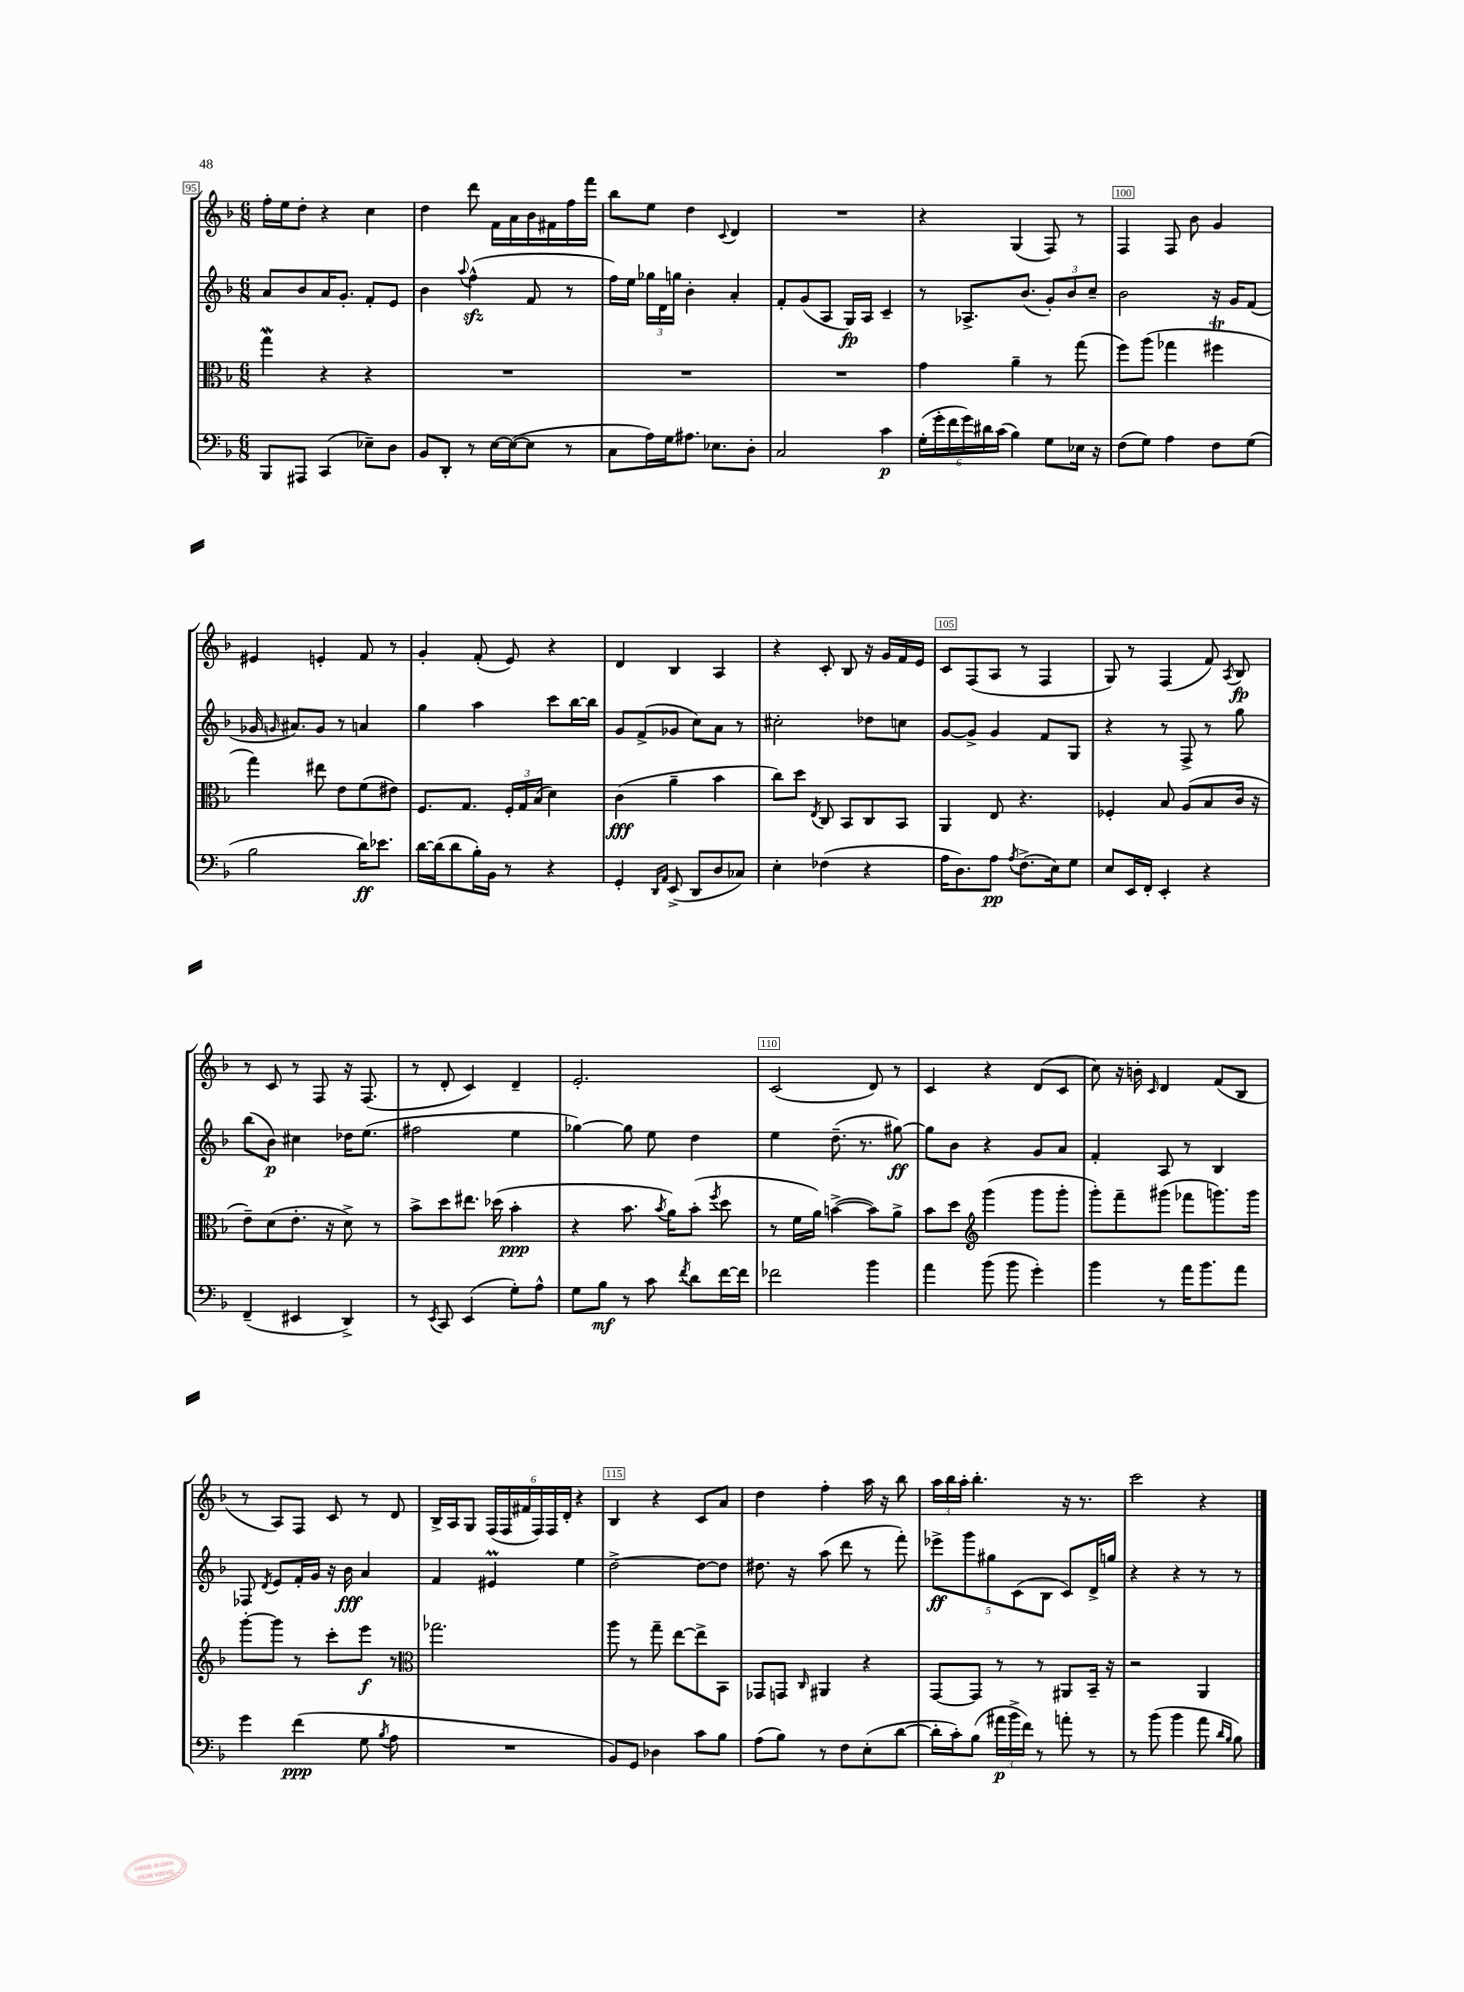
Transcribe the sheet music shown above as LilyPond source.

<<
\new StaffGroup <<
\new Staff = "s0" {
    \clef treble \key f \major \numericTimeSignature \time 6/8
    \autoBeamOff f''16[-. e''16 d''8]-. r4 c''4 |
    d''4 d'''8 f'16[ a'16 bes'16 fis'16 f''16 f'''16] |
    bes''8[ e''8] d''4 \appoggiatura { c'8 } d'4 |
    R2. |
    r4 g4( f8) r8 |
    f4 f8 bes'8 g'4 |
    eis'4 e'4-. f'8 r8 |
    g'4-. f'8-.( e'8) r4 |
    d'4 bes4 a4 |
    r4 c'8-. bes8 r16 g'16[ f'16 e'16] |
    c'8[ f8( a8] r8 f4 |
    g8) r8 f4( f'8) \acciaccatura { a8 } bes8\fp |
    r8 c'8 r8 f8 r16 f8.( |
    r8 d'8-. c'4) d'4-- |
    e'2.-. |
    c'2( d'8) r8 |
    c'4 r4 d'8[( c'8] |
    c''8) r16 b'16-. \grace { c'16 } d'4 f'8[( bes8] |
    r8 a8[) f8] c'8 r8 d'8 |
    bes16[-> a16 g8] \tuplet 6/4 { f16[( f16 fis'16 f16) f16 d'16]-. } r4 |
    bes4 r4 c'8[ a'8] |
    d''4 f''4-. a''16 r16 bes''8 |
    \tuplet 3/2 { a''16[ bes''16 a''16]-. } bes''4.-. r16 r8. |
    c'''2 r4 \bar "|." |
}
\new Staff = "s1" {
    \clef treble \key f \major \numericTimeSignature \time 6/8
    \autoBeamOff a'8[ bes'8 a'16 g'8.]-. f'8[-. e'8] |
    bes'4 \appoggiatura { a''8 } f''4-^\sfz( f'8 r8 |
    f''16[) e''16] \tuplet 3/2 { ges''16[ d'16 g''16] } bes'4-. a'4-. |
    f'8[-. g'8( a8] g16[\fp) a16] c'4-- |
    r8 aes8.[-> bes'8.]( \tuplet 3/2 { g'8[-.) bes'8 c''8]-- } |
    bes'2 r16 g'16[ f'8]( |
    ges'16 \grace { g'16 } ais'8.[) g'8] r8 a'4 |
    g''4 a''4 c'''8[ bes''16~ bes''16] |
    g'8[ f'8->( ges'8] c''8[) a'8] r8 |
    cis''2-. des''8[ c''8] |
    g'8[~ g'8]-> g'4 f'8[ g8] |
    r4 r8 f8-> r8 g''8 |
    bes''8[( bes'8]\p) cis''4 des''16[ e''8.]( |
    fis''2 e''4 |
    ges''4~) ges''8 e''8 d''4 |
    e''4 d''8.--( r8. gis''8~\ff) |
    gis''8[ bes'8] r4 g'8[ a'8] |
    f'4-. a8 r8 bes4 |
    fes8 \acciaccatura { d'8 } e'8[ f'16-. g'16] r16 bes'16\fff a'4 |
    f'4 eis'4\prall e''4 |
    d''2~-> d''8[~ d''8] |
    dis''8. r16 a''8( d'''8 r8 f'''8-.) |
    \tuplet 5/4 { ees'''8[->\ff g'''8 gis''8 c'8( bes8] } c'8[) d'16-> g''16] |
    r4 r4 r8 r8 \bar "|." |
}
\new Staff = "s2" {
    \clef alto \key f \major \numericTimeSignature \time 6/8
    \autoBeamOff g''4\mordent r4 r4 |
    R2. |
    R2. |
    R2. |
    g'4 a'4-- r8 g''8( |
    f''8[) a''8]( ges''4 fis''4\trill |
    g''4) eis''8 e'8[ f'8( eis'8]) |
    f8.[ g8.] \tuplet 3/2 { f16[-. g16 bes16]( } d'4) |
    c'4\fff( a'4-- bes'4 |
    c''8[) d''8] \acciaccatura { e8 } c8 bes,8[ c8 bes,8] |
    a,4 e8 r4. |
    fes4-. bes8 a8[( bes8 c'16] r16 |
    e'8[--) d'8( e'8.]-. r16 d'8->) r8 |
    bes'8[-> d''8 eis''8.] des''16( bes'4-.\ppp |
    r4 bes'8. \acciaccatura { bes'8 } a'16[) bes'8]-.( \acciaccatura { f''8 } d''8 |
    r8 f'16[ a'16]) b'4~->( b'8[) a'8]-> |
    bes'8[ d''8] \clef treble g'''4( g'''8[ g'''8]-. |
    g'''8[-.) f'''8-- gis'''8]( fes'''8[ g'''8.) g'''16] |
    g'''8[~-. g'''8] r8 c'''8[-. e'''8]\f r8 |
    \clef alto ges''2. |
    a''8 r8 g''8-- e''8[~ e''8-> bes,8] |
    ges,8[ g,8] \grace { c16 } ais,4 r4 |
    g,8[~ g,8] r8 r8 ais,8[ bes,16]-- r16 |
    r2 a,4 \bar "|." |
}
\new Staff = "s3" {
    \clef bass \key f \major \numericTimeSignature \time 6/8
    \autoBeamOff bes,,8[ ais,,8] c,4( ees8[--) d8] |
    bes,8[ d,8]-. r8 e16[~ e16~( e8] r8 |
    c8[ a16) g16 ais8.] ees8.[ d8]-. |
    c2 c'4\p |
    \tuplet 6/4 { g16[-.( g'16-. f'16 g'16) dis'16 c'16]( } bes4) g8[ ees16] r16 |
    f8[( g8]) a4 f8[ g8]( |
    bes2 d'16[\ff) ees'8.] |
    d'16[~ d'16( d'8 bes16-.) bes,16] r8 r4 |
    g,4-. \grace { d,16[ a,16] } e,8->( d,8[ d8 ces8]) |
    e4-. fes4( r4 |
    a16[ d8.) a8]\pp \acciaccatura { a8 } f8.[->( e16) g8] |
    e8[ e,16 f,16]-. e,4-. r4 |
    f,4--( eis,4 d,4->) |
    r8 \acciaccatura { e,8 } c,8 e,4( g8[-.) a8]-^ |
    g8[ bes8]\mf r8 c'8 \acciaccatura { f'8 } d'8[ f'16~ f'16] |
    fes'2 bes'4 |
    a'4 bes'8( bes'8 g'4-.) |
    bes'4 r8 a'16[ bes'8. a'8] |
    g'4 f'4\ppp( g8 \acciaccatura { bes8 } a8 |
    R2. |
    bes,8[) g,8] des4 c'8[ bes8] |
    a8[( bes8]) r8 f8[ e8-.( d'8]~ |
    d'16[-. c'16-.) bes8]( \tuplet 3/2 { ais'16[\p bes'16-> f'16]) } r8 a'8-. r8 |
    r8 bes'8( bes'4 a'8 \grace { d'16[ bes16] } bes8) \bar "|." |
}
>>
>>
\layout { \context { \Score currentBarNumber = #95 \override BarNumber.break-visibility = ##(#f #t #t) barNumberVisibility = #(every-nth-bar-number-visible 5) \override BarNumber.stencil = #(make-stencil-boxer 0.1 0.3 ly:text-interface::print) } }
